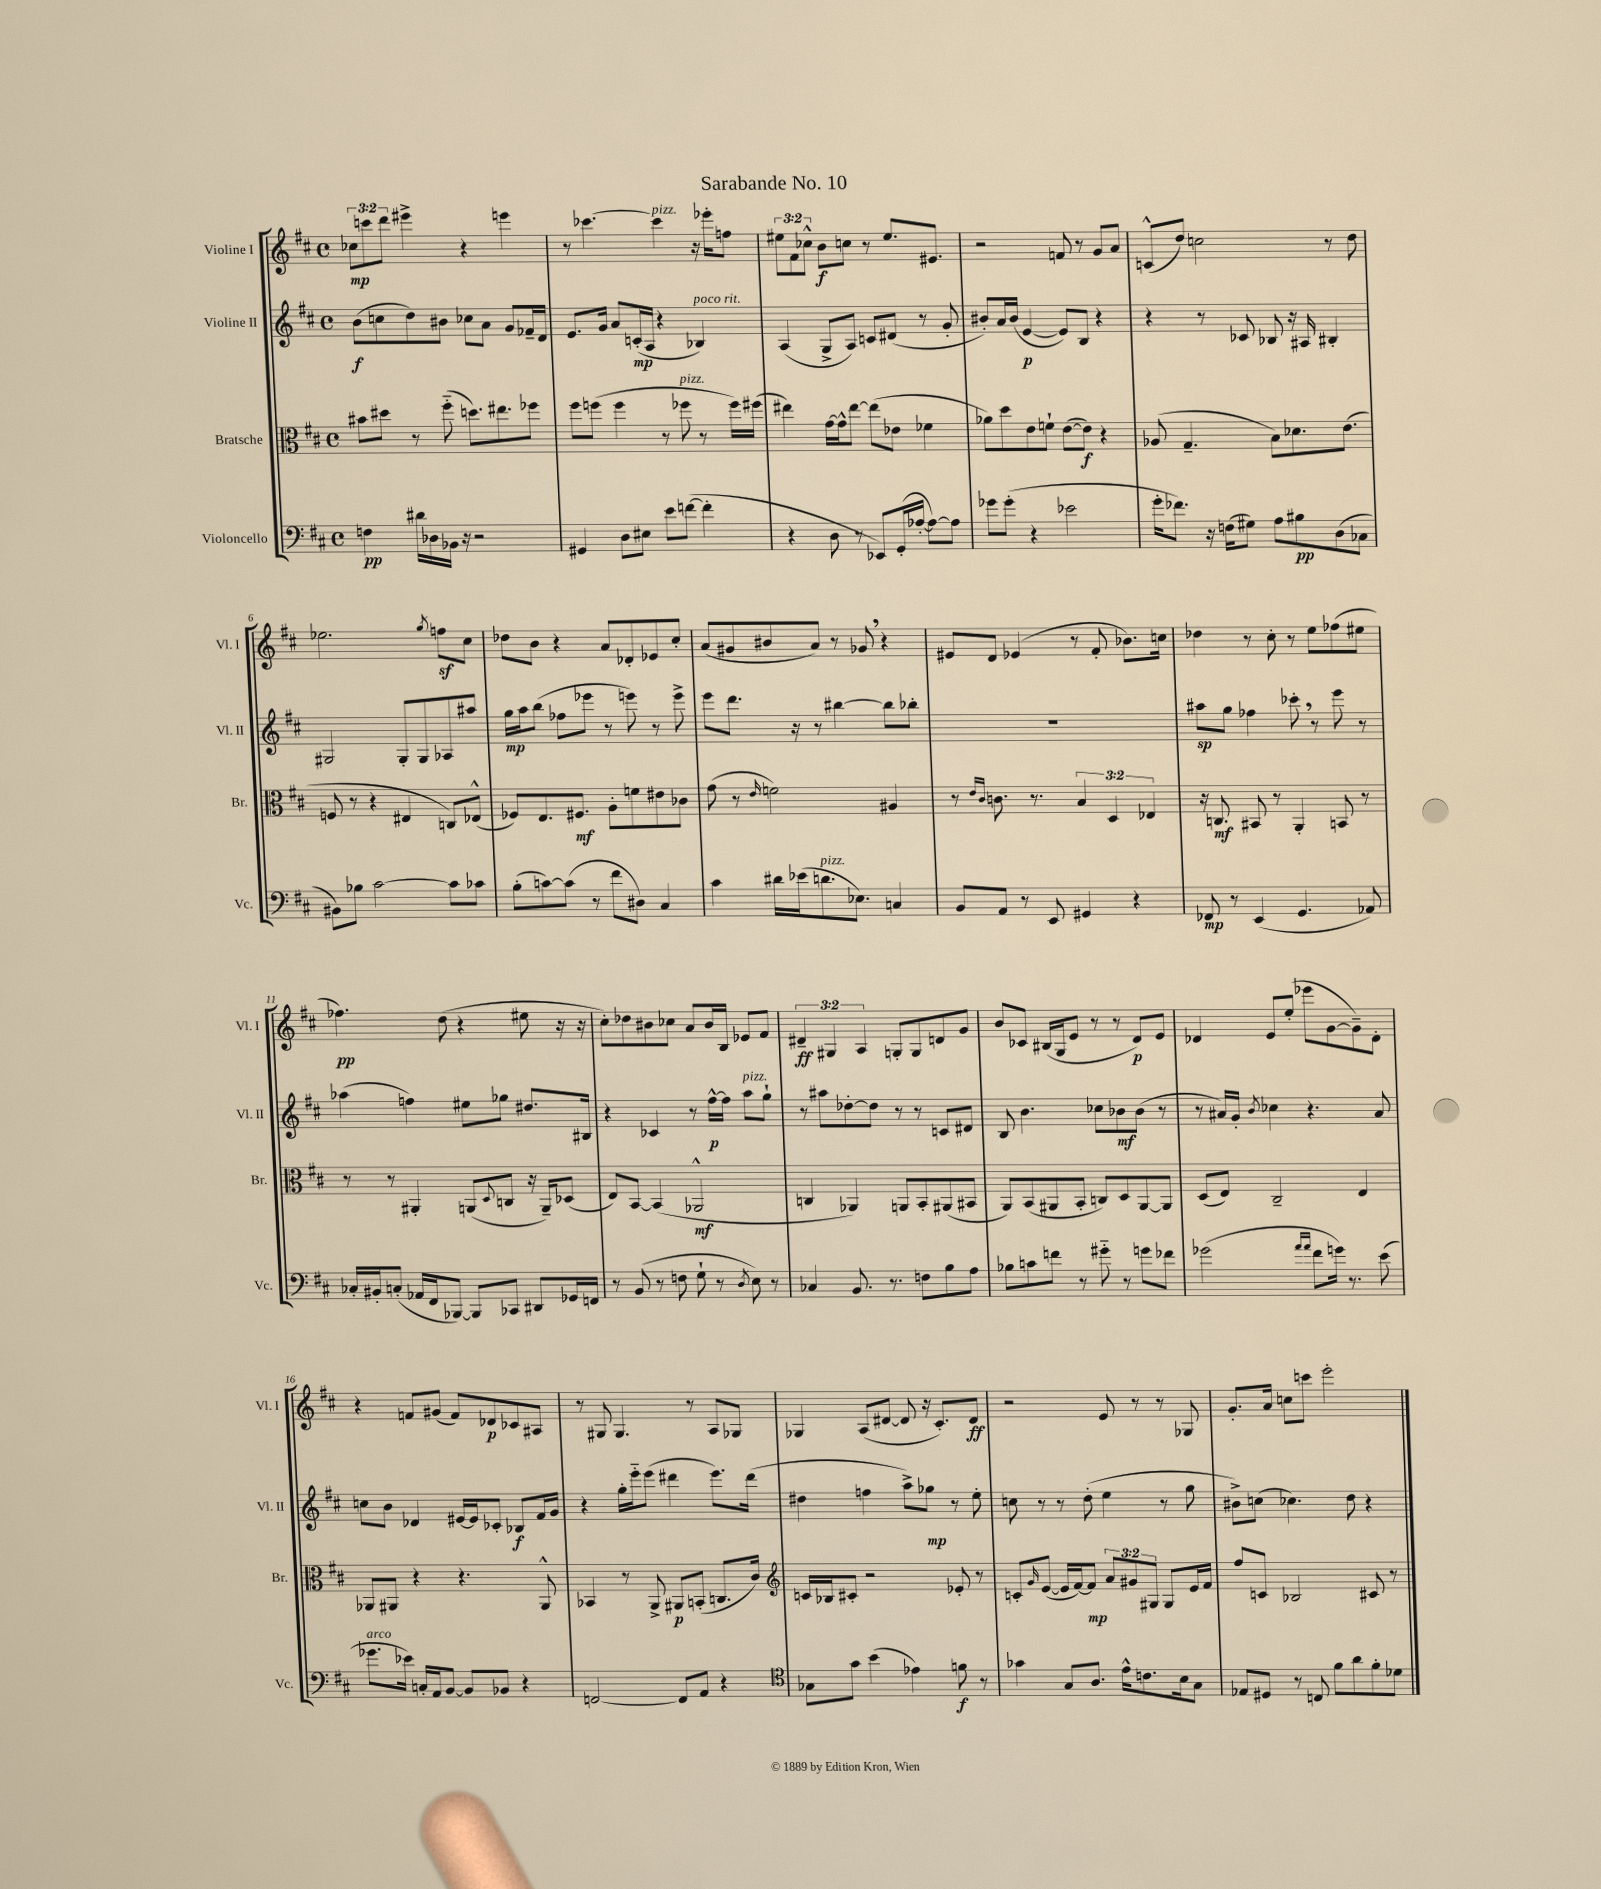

**kern	**dynam	**kern	**dynam	**kern	**dynam	**kern	**dynam
*part4	*part4	*part3	*part3	*part2	*part2	*part1	*part1
*staff4	*staff4	*staff3	*staff3	*staff2	*staff2	*staff1	*staff1
*I"Violoncello	*	*I"Bratsche	*	*I"Violine II	*	*I"Violine I	*
*I'Vc.	*	*I'Br.	*	*I'Vl. II	*	*I'Vl. I	*
*clefF4	*	*clefC3	*	*clefG2	*	*clefG2	*
*k[f#c#]	*	*k[f#c#]	*	*k[f#c#]	*	*k[f#c#]	*
*M4/4	*	*M4/4	*	*M4/4	*	*M4/4	*
*met(c)	*	*met(c)	*	*met(c)	*	*met(c)	*
=1	=1	=1	=1	=1	=1	=1	=1
4Fn\	pp	8b#X\L	.	(8b\L	f	12cc-X\L	mp
.	.	.	.	.	.	12cccn\	.
.	.	8dd#X\J	.	8ccn\	.	.	.
.	.	.	.	.	.	12ddd\J	.
16d#X\LL	.	8r	.	8dd\)	.	4eee#X^\	.
16D-X\	.	.	.	.	.	.	.
16BB-X\JJ	.	(8ff#\	.	8b#X\J	.	.	.
16r	.	.	.	.	.	.	.
2r	.	8.ddn\L)	.	8cc-X\L	.	4r	.
.	.	.	.	8a\J	.	.	.
.	.	8.ee#X\	.	.	.	.	.
.	.	.	.	8g/L	.	4eeen\	.
.	.	8ff-X\J	.	16f-X~/L	.	.	.
.	.	.	.	16d/JJ	.	.	.
=2	=2	=2	=2	=2	=2	=2	=2
4GG#X/	.	8ff#\L	.	8.e/L	.	8r	.
.	.	(8ffn\J	.	.	.	[4.ccc-X\	.
.	.	.	.	16g/Jk	.	.	.
8D\L	.	4ff\	.	8a/L	.	.	.
8E#X\J	.	.	.	(16cn'/L	mp	.	.
.	.	.	.	16A/JJ	.	.	.
!	!	!	!	!	!	!LO:TX:a:i:t=pizz.	!
8e\L	.	8r	.	4r	.	4ccc-\]	.
!	!	!LO:TX:a:i:t=pizz.	!	!	!	!	!
([8fn\J	.	8ff-X\	.	.	.	.	.
!	!	!	!	!LO:TX:a:i:t=poco rit.	!	!	!
4f'\]	.	8r	.	4B-X/)	.	16r	.
.	.	.	.	.	.	16eee-X'\KL	.
.	.	16ff-\LL)	.	.	.	8ffn\J	.
.	.	(16ff#X\JJ	.	.	.	.	.
=3	=3	=3	=3	=3	=3	=3	=3
4r	.	4ee#X\)	.	(4A/	.	12ee#X\L	.
.	.	.	.	.	.	12f#\	.
.	.	.	.	.	.	12cc-X^^\J	.
8D\	.	[16g\LL	.	8G^/L	.	8b\L	f
.	.	16g^^\J]	.	.	.	.	.
8r	.	[8ee#\J	.	8A/J)	.	8ccn\J	.
8EE-X/L)	.	(8ee#\L]	.	8cn/L	.	8r	.
(16GG'/L	.	8e-X\J	.	(8d#X/J	.	8.ee#/L	.
[16A-X'/JJ	.	.	.	.	.	.	.
8A-\L_)	.	4f-X\	.	8r	.	.	.
.	.	.	.	.	.	8.e#X/J	.
8A-\J]	.	.	.	8g'/	.	.	.
=4	=4	=4	=4	=4	=4	=4	=4
8g-X\L	.	8a-X\L)	.	8b#X'/L)	.	2r	.
(8g-'\J	.	8dd\	.	16a/L	.	.	.
.	.	.	.	(16b#/JJ	.	.	.
4r	.	8e\	.	[4e/	p	.	.
.	.	8fn`\J	.	.	.	.	.
2e-X\	.	([8e\L	.	8e/L])	.	8fn/	.
.	.	8e\J])	f	8B/J	.	8r	.
.	.	4r	.	4r	.	8g/L	.
.	.	.	.	.	.	8a/J	.
=5	=5	=5	=5	=5	=5	=5	=5
16g'\KL	.	(8A-X/	.	4r	.	(8cn^^/L	.
8.f-X\J)	.	.	.	.	.	.	.
.	.	4.G~/	.	.	.	8dd/J)	.
16r	.	.	.	8r	.	2ccn\	.
(16Fn\KL	.	.	.	.	.	.	.
8G#X\J)	.	.	.	8c-X/	.	.	.
8A\L	.	8B\L)	.	8B-X/	.	.	.
8B#X\	pp	8.d-X\	.	16r	.	.	.
.	.	.	.	16A#X/	.	.	.
(8D\	.	.	.	4B#X'/	.	8r	.
.	.	(8.e\J	.	.	.	.	.
8C-X\J	.	.	.	.	.	8dd\	.
!!LO:LB:g=z
=6	=6	=6	=6	=6	=6	=6	=6
8BB#X\L)	.	8Fn/	.	2G#X/	.	2.ee-X\	.
8B-X\J	.	8r	.	.	.	.	.
[2c#\	.	4r	.	.	.	.	.
.	.	4E#X/	.	8G#'/L	.	.	.
.	.	.	.	8G#/	.	.	.
.	.	.	.	.	.	8qgg/	.
8c#\L]	.	8Cn/L)	.	8A-X/	.	8ffnz\L	.
8c-X\J	.	(8E-X^^/J	.	8aa#X/J	.	8cc#\J	.
=7	=7	=7	=7	=7	=7	=7	=7
(8B'\L	.	8F-X/L)	.	16gg\LL	mp	8dd-X\L	.
.	.	.	.	16aa\J	.	.	.
[8cn\)	.	8.E/	.	(8bb\J	.	8b\J	.
(8c\J]	.	.	.	8ff-X\L	.	4r	.
.	.	8.F#X/J	mf	.	.	.	.
8r	.	.	.	8eee-X\J	.	.	.
8f#\L	.	8A'\L	.	8r	.	8a/L	.
8D#X\J)	.	8fn\	.	8eeen\)	.	8d-X'/	.
4C#/	.	8e#X\	.	8r	.	8e-X/	.
.	.	8c-X\J	.	8eee^\	.	8cc#'/J	.
=8	=8	=8	=8	=8	=8	=8	=8
4c#\	.	(8g\	.	8eee\L	.	(8a/L	.
.	.	8r	.	8.ddd\J	.	8g#X/	.
.	.	16qqe/	.	.	.	.	.
16d#X\LL	.	2fn\)	.	.	.	8b#X/	.
(16e-X\J	.	.	.	16r	.	.	.
!LO:TX:a:i:t=pizz.	!	!	!	!	!	!	!
8.dn\	.	.	.	8r	.	8a/J)	.
.	.	.	.	[4bb#X\	.	8r	.
8.E-X\J)	.	.	.	.	.	.	.
.	.	.	.	.	.	8g-X,/	.
4Cn/	.	4A#X/	.	8bb#\L]	.	4r	.
.	.	.	.	8bb-X'\J	.	.	.
=9	=9	=9	=9	=9	=9	=9	=9
8BB/L	.	8r	.	1r	.	8e#X/L	.
.	.	16qqe/LL	.	.	.	.	.
.	.	16qqc#/JJ	.	.	.	.	.
8AA/J	.	8.cn\	.	.	.	8d/J	.
8r	.	.	.	.	.	(4e-X/	.
.	.	8.r	.	.	.	.	.
8EE/	.	.	.	.	.	.	.
4GG#X/	.	6B/	.	.	.	8r	.
.	.	.	.	.	.	8f#'/	.
.	.	6D/	.	.	.	.	.
4r	.	.	.	.	.	8.b-X\L)	.
.	.	6E-X/	.	.	.	.	.
.	.	.	.	.	.	16ccn\Jk	.
=10	=10	=10	=10	=10	=10	=10	=10
8FF-X/	mp	16r	.	8aa#X\L	sp	4dd-X\	.
.	.	8.Cn/	mf	.	.	.	.
8r	.	.	.	8gg\J	.	.	.
(4EE/	.	8BB#X/	.	4ff-X\	.	8r	.
.	.	8r	.	.	.	8cc#'\	.
4.GG/	.	4AA'/	.	8ccc-X',\	.	8r	.
.	.	.	.	8r	.	8ee\L	.
.	.	8BBn/	.	8eee\	.	(8ff-X\	.
8AA-X/)	.	8r	.	8r	.	8ee#X\J	.
!!LO:LB:g=z
=11	=11	=11	=11	=11	=11	=11	=11
16C-X'/LL	.	8r	.	(4aa-X\	.	4.ff-X\)	pp
16BB#X'/J	.	.	.	.	.	.	.
(8Cn'/J	.	8r	.	.	.	.	.
16AA-X/LL	.	4AA#X'/	.	4ffn\)	.	.	.
16FF#/J	.	.	.	.	.	.	.
[8BBB-X/J)	.	.	.	.	.	(8dd\	.
8BBB-/L]	.	(8AAn/L	.	8ee#X\L	.	4r	.
.	.	8qqD/	.	.	.	.	.
8CC-X/J	.	8Cn/J	.	8gg-X\J	.	.	.
8DD#X/L	.	16r	.	8.dd#X/L	.	8ee#X\	.
.	.	16AA~/KL)	.	.	.	.	.
16GG-X/L	.	(8D-X/J	.	.	.	16r	.
16FFn/JJ	.	.	.	16B#X/Jk	.	16r	.
=12	=12	=12	=12	=12	=12	=12	=12
8r	.	8E/L)	.	4r	.	8cc#'\L)	.
(8BB/	.	[8BB/J	.	.	.	8dd-X\	.
8r	.	(4BB/]	.	4c-X/	.	8b#X\	.
8Fn\	.	.	.	.	.	8cc-X\J	.
8G`\	.	2AA-X^^/	mf	8r	.	8a/L	.
8r	.	.	.	[16ff#^^\LL	p	16b#/L	.
.	.	.	.	16ff#\JJ]	.	16B/JJ	.
8qD/	.	.	.	.	.	.	.
!	!	!	!	!LO:TX:a:i:t=pizz.	!	!	!
8E\)	.	.	.	8aa\L	.	8e-X/L	.
8r	.	.	.	8gg`\J	.	8f#/J	.
=13	=13	=13	=13	=13	=13	=13	=13
4C-X/	.	4Cn/	.	8r	.	6d#X~/	ff
.	.	.	.	8aa#X\L	.	.	.
.	.	.	.	.	.	6G#X/	.
8.BB/	.	4AA-X/)	.	[8dd-X'\	.	.	.
.	.	.	.	.	.	6A/	.
.	.	.	.	8dd-\J]	.	.	.
8.r	.	.	.	.	.	.	.
.	.	8AAn/L	.	8r	.	8Gn'/L	.
8Fn\L	.	8BB'/	.	8r	.	8G/	.
8B\	.	(8AA#X/	.	8cn/L	.	8dn/	.
8A\J	.	8BB#X/J	.	8d#X/J	.	8g/J	.
=14	=14	=14	=14	=14	=14	=14	=14
8B-X\L	.	8AA/L)	.	8B/	.	8b/L	.
8cn\	.	(8BB/	.	4.b\	.	8c-X/J	.
8fn\J	.	8AA#X/	.	.	.	(16B#X/LL	.
.	.	.	.	.	.	16G/J	.
8r	.	8BB'/J	.	.	.	8e/J	.
8g#X\	.	8Cn/L)	.	8cc-X\L	.	8r	.
8r	.	8D/	.	8b-X\	mf	8r	.
8gn\L	.	[8AA#/	.	(8b-\J	.	8d/L)	p
8f-X\J	.	8AA#/J]	.	8r	.	8e/J	.
=15	=15	=15	=15	=15	=15	=15	=15
(2g-X\	.	(8D/L	.	8r	.	4d-X/	.
.	.	8E/J)	.	16a#X/LL)	.	.	.
.	.	.	.	16g'/JJ	.	.	.
.	.	.	.	8qb/	.	.	.
.	.	2C#~/	.	4cc-X\	.	8e/L	.
.	.	.	.	.	.	(8ee'/J	.
16qqa/LL	.	.	.	.	.	.	.
16qqa/JJ	.	.	.	.	.	.	.
8f#\L	.	.	.	4.r	.	8eee-X\L	.
16gn\Jk)	.	.	.	.	.	[8g\	.
8.r	.	.	.	.	.	.	.
.	.	4E/	.	.	.	8g~\])	.
(8e\	.	.	.	8a#/	.	8d-'\J	.
!!LO:LB:g=z
=16	=16	=16	=16	=16	=16	=16	=16
!LO:TX:a:i:t=arco	!	!	!	!	!	!	!
8.g-X\L	.	8AA-X/L	.	8ccn\L	.	4r	.
.	.	8AA#X/J	.	8b\J	.	.	.
16e-X\Jk)	.	.	.	.	.	.	.
16Cn'/LL	.	4r	.	4d-X/	.	8fn/L	.
16AA/J	.	.	.	.	.	.	.
[8BB/J	.	.	.	.	.	(8g#X/J	.
8BB/L]	.	4.r	.	[16e#X/LL	.	8f/L)	.
.	.	.	.	16e#/J]	.	.	.
8BB-X/J	.	.	.	8c-X'/J	.	8d-X/	p
4r	.	.	.	8B-X/L	f	8c-X/	.
.	.	8AA#^^/	.	16f#/L	.	8A#X/J	.
.	.	.	.	16g/JJ	.	.	.
=17	=17	=17	=17	=17	=17	=17	=17
[2FFn/	.	4BB-X/	.	4r	.	8r	.
.	.	.	.	.	.	8G#X/	.
.	.	8r	.	16gg'\LL	.	4.G#/	.
.	.	.	.	16eee\J	.	.	.
.	.	8AA^/	.	(8eee\J	.	.	.
8FF/L]	.	8AA#X/L	p	4ddd#X\	.	.	.
8AA/J	.	(8BBn'/J	.	.	.	8r	.
4r	.	8.Cn/L	.	8.eee\L)	.	8A/L	.
.	.	.	.	.	.	8G-X/J	.
.	.	16c#/Jk)	.	(16ddd#\Jk	.	.	.
=18	=18	=18	=18	=18	=18	=18	=18
*clefC4	*	*clefG2	*	*	*	*	*
8G-X\L	.	16cn/LL	.	4dd#X\	.	4G-X/	.
.	.	16B-X/J	.	.	.	.	.
8g\J	.	8c#X'/J	.	.	.	.	.
(4b\	.	2r	.	4ffn\	.	(8A/L	.
.	.	.	.	.	.	[8d#X/J	.
4e-X\)	.	.	.	8aa^\L)	.	8d#/]	.
.	.	.	.	8gg-X\J	mp	16r	.
.	.	.	.	.	.	8.c#'/L)	.
8fn\	f	8e-X'/	.	8r	.	.	.
8r	.	8r	.	8ee'\	.	8d#/J	ff
=19	=19	=19	=19	=19	=19	=19	=19
4g-X\	.	8cn'/L	.	8ccn\	.	2r	.
.	.	16qqg/	.	.	.	.	.
.	.	([8e/J	.	8r	.	.	.
8G/L	.	16e/LL]	.	8r	.	.	.
.	.	[16f#/J)	.	.	.	.	.
8.A/J	.	8f#/J]	mp	(8dd'\	.	.	.
.	.	12a/L	.	4ee\	.	8e/	.
16e^^\KL	.	.	.	.	.	.	.
.	.	12g#X/	.	.	.	.	.
8.cn\	.	.	.	.	.	8r	.
.	.	12G#X/J	.	.	.	.	.
.	.	8G#/L	.	8r	.	8r	.
16B\k	.	.	.	.	.	.	.
8G\J	.	16e/L	.	8gg\	.	8G-X/	.
.	.	16f#/JJ	.	.	.	.	.
=20	=20	=20	=20	=20	=20	=20	=20
8E-X/L	.	8ff#/L	.	8b#X^\L)	.	8.g'/L	.
8D#X/J	.	8cn/J	.	(8ccn\J	.	.	.
.	.	.	.	.	.	16a/Jk	.
8r	.	2B-X/	.	4.cc-X\)	.	8ccn\L	.
8Cn/	.	.	.	.	.	8cccn\J	.
8f#\L	.	.	.	.	.	2eee'\	.
8a\	.	.	.	8dd\	.	.	.
8f#'\	.	8c#X/	.	4r	.	.	.
8d-X\J	.	8r	.	.	.	.	.
==	==	==	==	==	==	==	==
*-	*-	*-	*-	*-	*-	*-	*-
